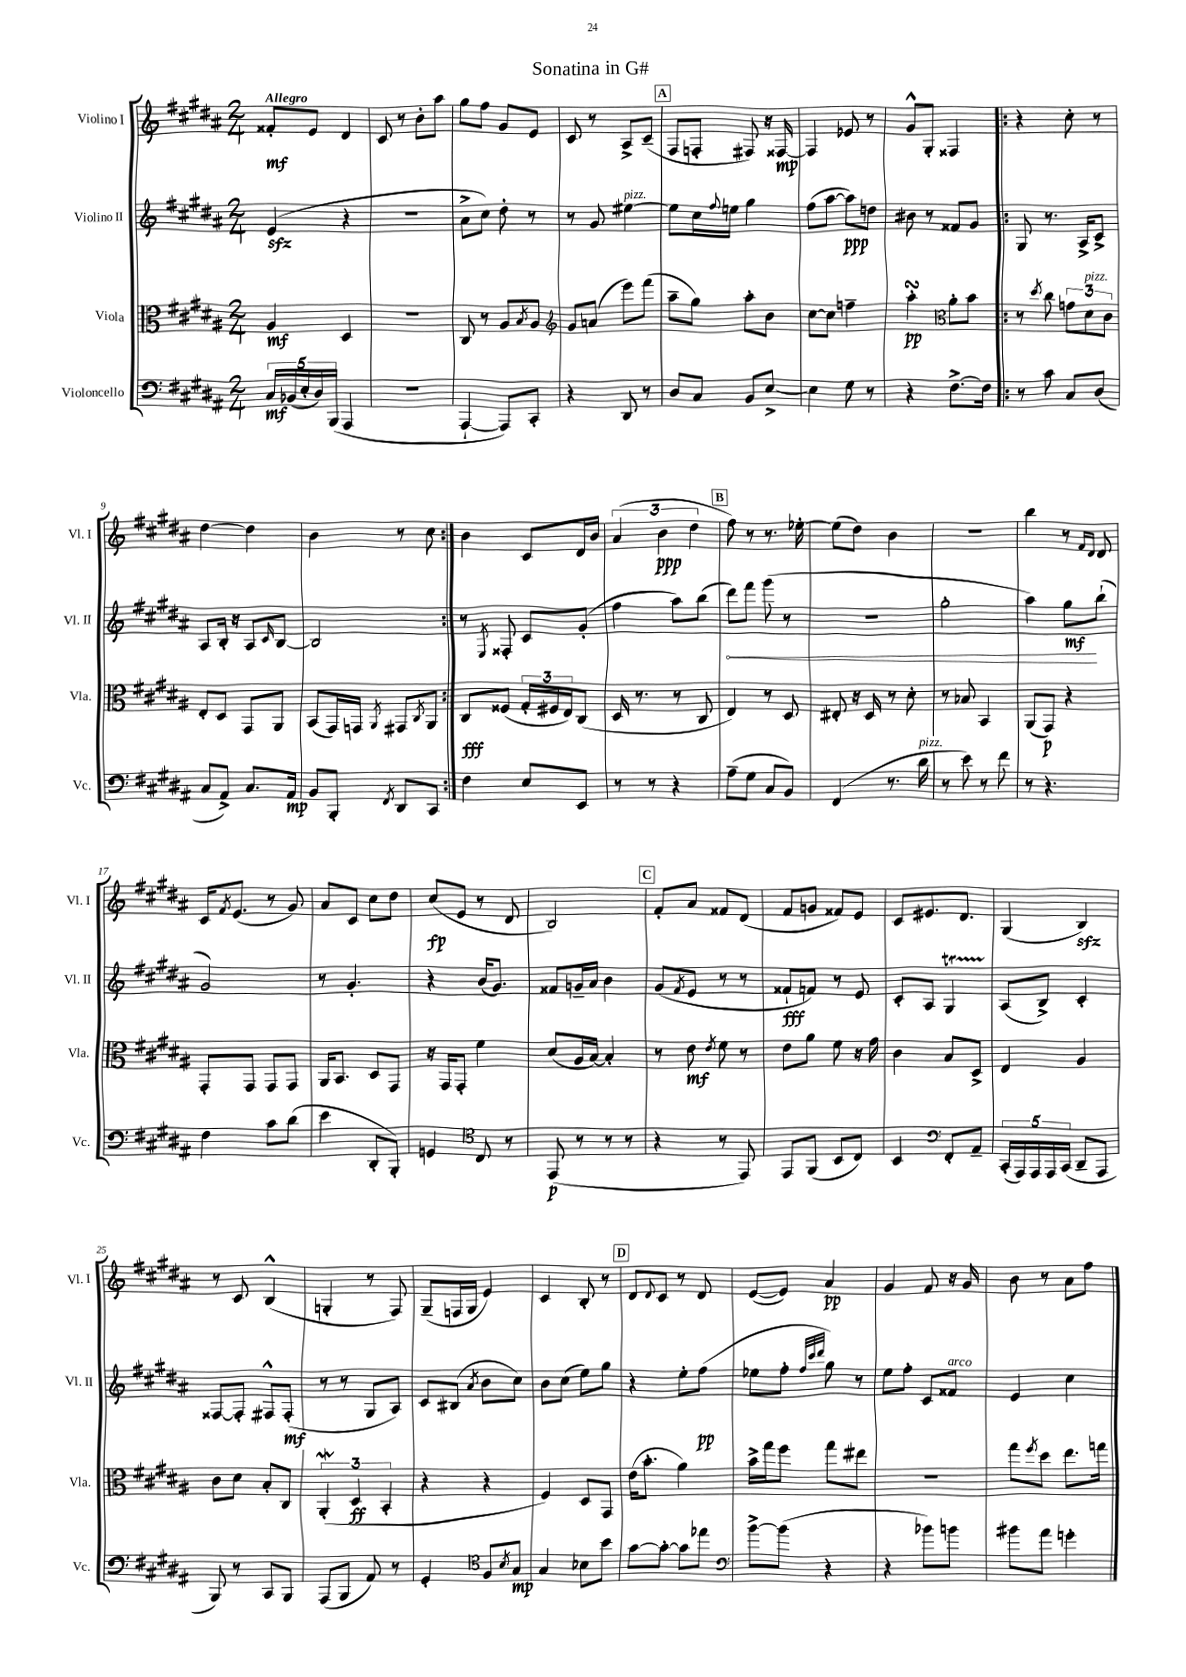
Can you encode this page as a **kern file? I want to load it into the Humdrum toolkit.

**kern	**kern	**kern	**kern
*staff4	*staff3	*staff2	*staff1
*clefF4	*clefC3	*clefG2	*clefG2
*k[f#c#g#d#a#]	*k[f#c#g#d#a#]	*k[f#c#g#d#a#]	*k[f#c#g#d#a#]
*M2/4	*M2/4	*M2/4	*M2/4
20C#	4A#	(4e	8f##'
(20BB-	.	.	.
20E'	.	.	.
.	.	.	8e
20D#)	.	.	.
(20BBB	.	.	.
4AAA#	4D#	4r	4d#
=	=	=	=
2r	2r	2r	8c#
.	.	.	8r
.	.	.	8b'
.	.	.	8aa#
=	=	=	=
[4AAA#`	8C#	8a#^	8gg#
.	8r	8cc#)	8ff#
8AAA#])	8A#	8dd#'	8g#
.	8qB	.	.
8CC#'	8A#	8r	8e
=	=	=	=
*	*clefG2	*	*
4r	8g#	8r	8c#
.	(8a	8g#	8r
8DD#	8eee)	[4ee#	8A#^
8r	(8fff#	.	(8c#~
=	=	=	=
8D#	8aa#~	8ee#]	8F#
8C#	8gg#)	16cc#	8F'
.	.	8qqff#	.
.	.	16ee	.
8BB	8aa#'	4gg#	8F#)
[8E^	8b	.	16r
.	.	.	[16F##
=	=	=	=
4E]	[8cc#	(8ff#	4F##]
.	8cc#]	[8aa#	.
8G#	4ff~	8aa#])	8e-
8r	.	8dd	8r
=	=	=	=
4r	4aa#'	8b#	8g#^^
.	.	8r	8G#'
*	*clefC3	*	*
[8.F#^	8a#'	8f##	4F##
.	8b	8g#	.
16F#]	.	.	.
=!|:	=!|:	=!|:	=!|:
8r	8r	8G#	4r
.	8qdd#	.	.
8c#	8cc#	8.r	.
8C#	12g	.	8cc#'
.	.	16A#^	.
.	12d#	.	.
(8D#	.	8c#^	8r
.	12c#	.	.
=	=	=	=
8C#	8E'	8A#	[4dd#
8AA#^)	8D#	16B'	.
.	.	16r	.
8.C#	8GG#	8A#	4dd#]
.	.	16qqc#	.
.	8AA#	[8B	.
16AA#	.	.	.
=	=	=	=
8BB	(8BB	2B]	4b
8BBB'	16GG#)	.	.
.	16GG	.	.
8qFF#	8qAA#	.	.
8DD#	8GG#	.	8r
.	8qC#	.	.
8CC#	8AA#	.	8cc#
=:|!	=:|!	=:|!	=:|!
4F#	8C#	8r	4b
.	.	8qE	.
.	(8F##	8F##'	.
8E	24G#'	8c#	8c#
.	24F#	.	.
.	24E)	.	.
8EE	(8C#	(8g#'	16d#
.	.	.	16b
=	=	=	=
8r	16D#	4ff#	(6a#
.	8.r	.	.
8r	.	.	.
.	.	.	6b
4r	8r	8aa#)	.
.	.	.	6dd#
.	8C#	(8bb	.
=	=	=	=
(8A#~	4E)	8ddd#)	8ff#)
8G#	.	8fff#	8r
8C#	8r	(8ggg#	8.r
8BB)	8D#	8r	.
.	.	.	[16ee-'
=	=	=	=
(4FF#	8E#'	2r	(8ee-]
.	16r	.	8dd#)
.	16D#	.	.
8.r	8r	.	4b
.	8d#'	.	.
16d#	.	.	.
=	=	=	=
8r	8r	2gg#'	2r
8e)	8B-	.	.
8r	4BB	.	.
8f#	.	.	.
=	=	=	=
8r	(8AA#	4aa#)	4bb
4.r	8GG#)	.	.
.	4r	8gg#	8r
.	.	.	16qqf#
.	.	.	16qqd#
.	.	(8bb`	8d#
=	=	=	=
4F#	8GG#'	2g#)	16c#
.	.	.	8qf#
.	.	.	(8.e
.	8GG#	.	.
8c#	8GG#	.	8r
(8d#	8GG#	.	8g#)
=	=	=	=
4e	16AA#	8r	8a#
.	8.BB	.	.
.	.	4.g#'	8c#
8DD#'	8D#	.	8cc#
8BBB')	8GG#	.	8dd#
=	=	=	=
4GG	16r	4r	(8cc#
.	16GG#	.	.
.	8GG#'	.	8e
*clefC4	*	*	*
8C#	4f#	(16b	8r
.	.	8.g#)	.
8r	.	.	8d#
=	=	=	=
(8EE	(8d#	8f##	2B)
8r	16A#	16g~	.
.	[16B)	16a#	.
8r	4B']	4b	.
8r	.	.	.
=	=	=	=
4r	8r	(8g#	8f#'
.	.	8qf#	.
.	8e	8e	8a#
.	8qe	.	.
8r	8f#	8r	8f##
8EE)	8r	8r	(8d#
=	=	=	=
8EE	8e	8f##`	8f#
(8FF#	8a#	8f)	8g
8BB	8f#	8r	8f##)
8C#)	16r	8e	8e
.	16g#	.	.
=	=	=	=
4BB	4c#	8c#'	8c#
.	.	8A#	8.e#
*clefF4	*	*	*
8FF#'	8B	4G#	.
.	.	.	8.d#
8AA#~	8D#^	.	.
=	=	=	=
(20CC#'	4E	(8A#	(4G#
20AAA#)	.	.	.
20AAA#	.	.	.
.	.	8B^)	.
20AAA#	.	.	.
(20CC#	.	.	.
8DD#~	4A#	4c#'	4B)
8AAA#	.	.	.
=	=	=	=
8BBB)	8c#	[8F##	8r
8r	8d#	8F##']	8c#
8CC#	8B'	8F#^^	(4B^^
8BBB	8C#	(8F#'	.
=	=	=	=
(8AAA#	(6AA#'	8r	4G'
8BBB	.	8r	.
.	6D#	.	.
8AA#)	.	8G#	8r
.	6BB'	.	.
8r	.	8A#)	8F#)
=	=	=	=
4GG#'	4r	8c#	(8G#~
.	.	(8B#	16F
.	.	.	16G#
*clefC4	*	*	*
.	.	8qa#	.
8F#	4r	8b	4e)
8qB	.	.	.
8G#	.	8cc#)	.
=	=	=	=
4G#	4F#)	8b	4c#
.	.	(8cc#	.
8B-	8D#	8ee)	8B'
8b	8GG#	8gg#	8r
=	=	=	=
[8g#	(16e	4r	8d#
.	8.b'	.	.
.	.	.	8qqd#
8g#'_	.	.	8c#
8g#]	4a#)	8ee'	8r
8ee-	.	(8ff#	8d#
=	=	=	=
*clefF4	*	*	*
[8b^	16b^	8ee-	([8e
.	16gg#	.	.
(8b]	8ff#	8ff#'	8e])
.	.	32qqff#	.
.	.	32qqccc#	.
.	.	32qqddd#	.
4r	8gg#	8gg#)	4a#
.	8ee#	8r	.
=	=	=	=
4r	2r	8ee	4g#
.	.	8ff#'	.
8b-)	.	8c#	8f#
8b	.	8f##	16r
.	.	.	16g#
=	=	=	=
8b#	8gg#	4e	8b
.	8qff#	.	.
8a#	8dd#	.	8r
4g'	8.ee	4cc#	8a#
.	.	.	8ff#
.	16gg	.	.
==	==	==	==
*-	*-	*-	*-
